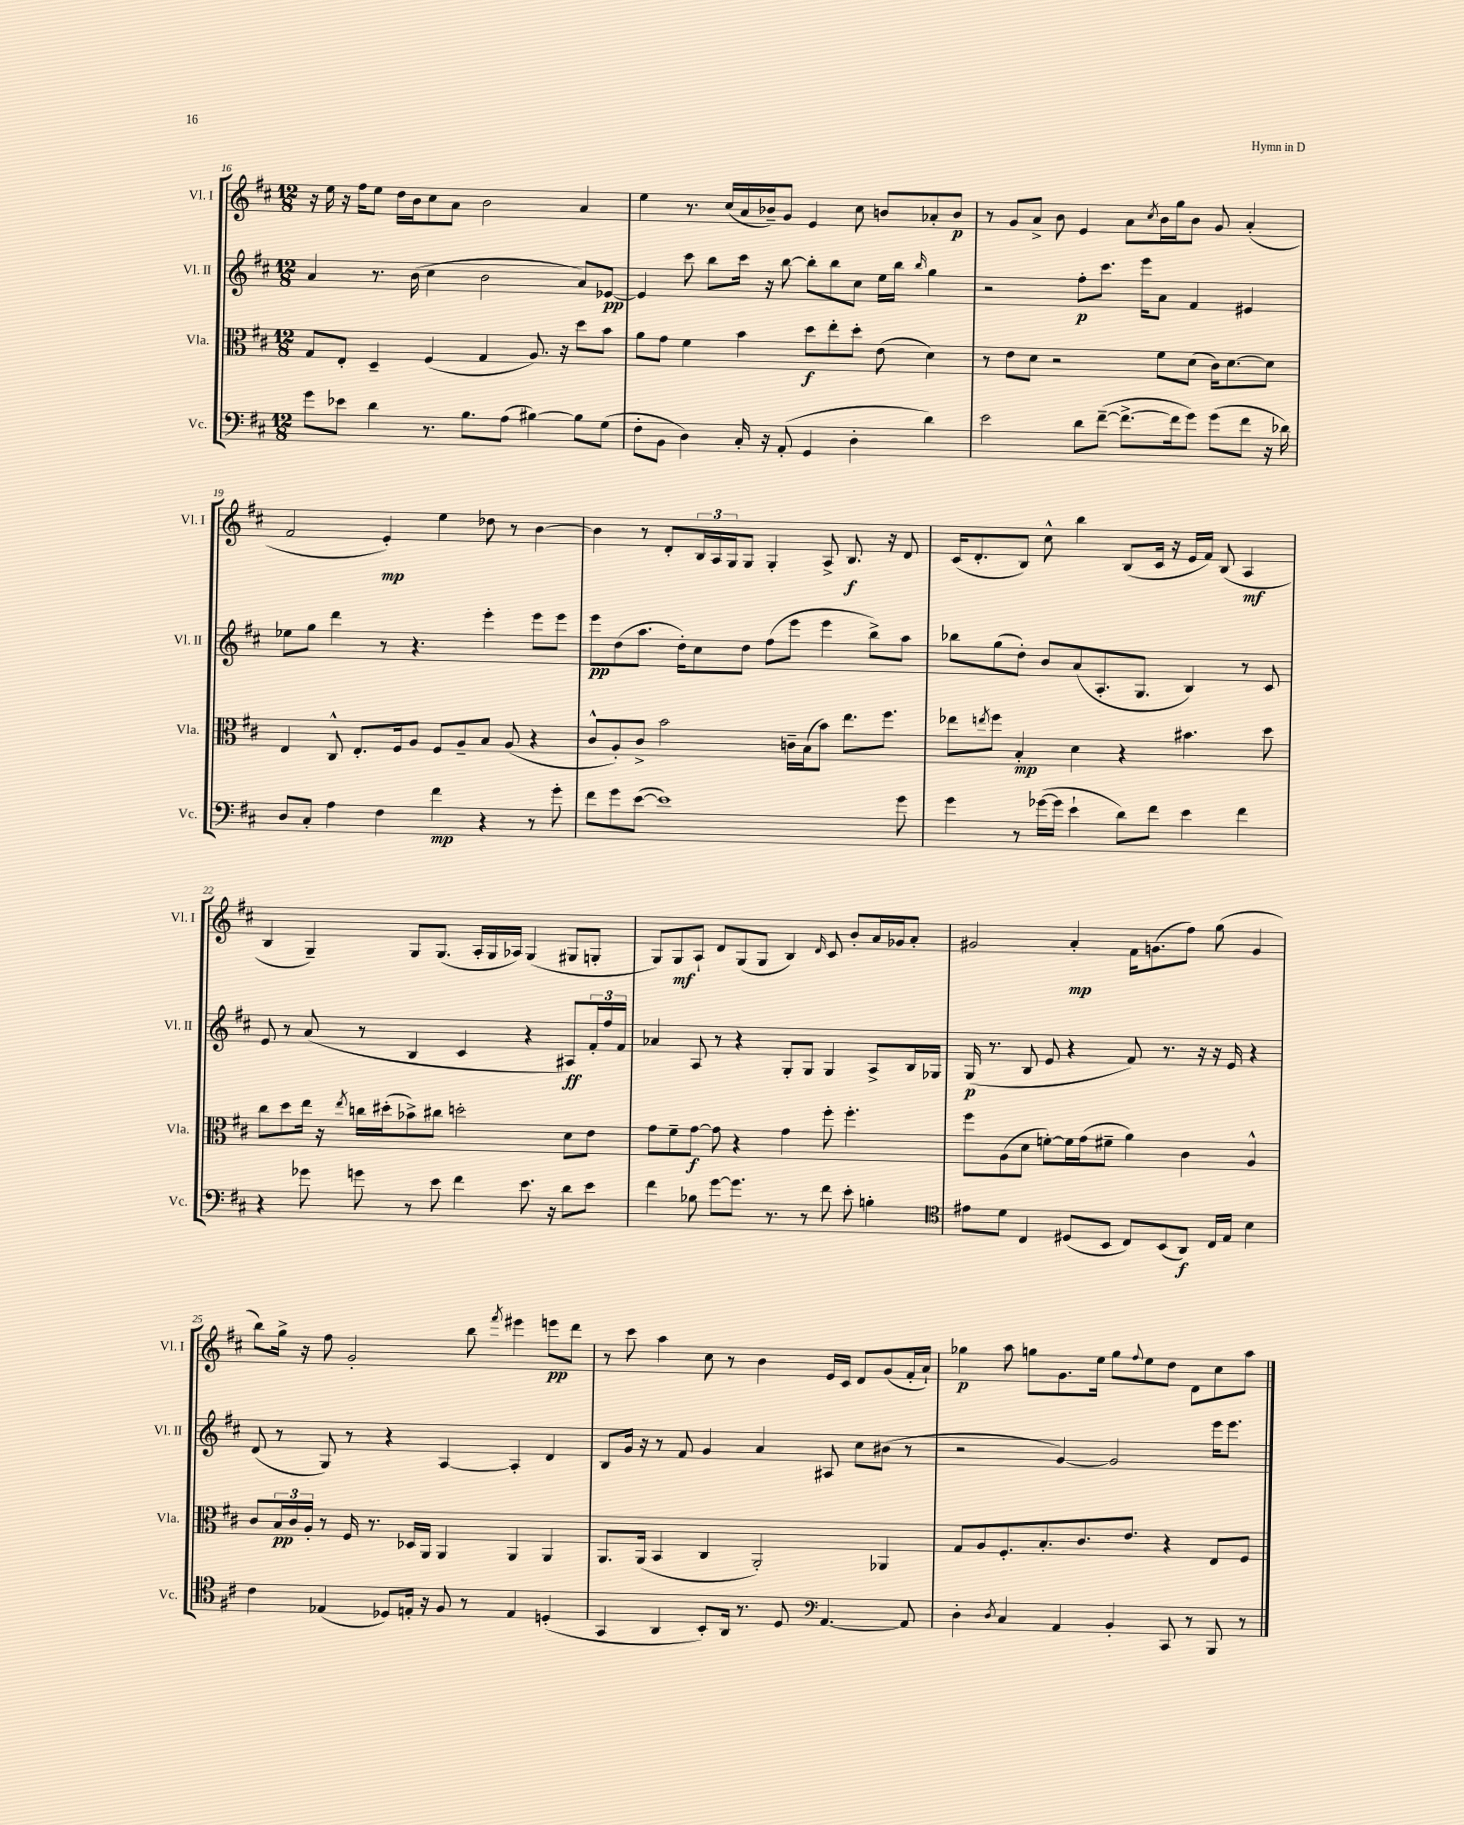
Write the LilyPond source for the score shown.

<<
\new StaffGroup <<
\new Staff = "s0" \with { instrumentName = "Vl. I" shortInstrumentName = "Vl. I" } {
    \clef treble \key d \major \numericTimeSignature \time 12/8
    r16 e''16 r16 fis''16 e''8 d''16 b'16 cis''8 a'8 b'2 a'4 |
    e''4 r8. cis''16( a'16 bes'16--) g'8 e'4 cis''8 b'8 aes'8-. b'8\p |
    r8 g'8 a'8-> b'8 e'4 a'8 \acciaccatura { cis''8 } b'16 g''16 b'8 g'8 a'4-.( |
    fis'2 e'4-.\mp) e''4 des''8 r8 b'4~ |
    b'4 r8 d'8-. \tuplet 3/2 { b16 a16 g16 } g8 g4-. a8-> b8.\f r16 d'8 |
    cis'16( d'8.-. b8) cis''8-^ b''4 b8( cis'16 r16 e'16 fis'16) b8( a4\mf |
    b4 g4--) g8 g8.( a16-. g16 aes16) g4( gis8 g8-. |
    g8) g8\mf a8-! d'8 g8( g8 b4) \grace { d'16 } cis'8 b'8-. a'16 ges'16 a'8-. |
    gis'2 a'4-.\mp fis'16 g'8.( fis''8) g''8( g'4 |
    b''8) g''16-> r16 fis''8 g'2-. b''8 \acciaccatura { fis'''8 } eis'''4 e'''8\pp d'''8 |
    r8 cis'''8 a''4 cis''8 r8 b'4 e'16 cis'16 d'8 g'8( fis'16-. a'16-!) |
    ges''4\p a''8 g''8 g'8. e''16 g''8 \appoggiatura { fis''8 } e''8 d''8 d'8 cis''8 a''8 \bar "|." |
}
\new Staff = "s1" \with { instrumentName = "Vl. II" shortInstrumentName = "Vl. II" } {
    \clef treble \key d \major \numericTimeSignature \time 12/8
    a'4 r8. b'16( cis''4 b'2 a'8) ees'8~\pp |
    ees'4 cis'''8 b''8 cis'''16 r16 b''8~ b''8-. b''8 cis''8 e''16 b''16 \grace { b''16 } g''4 |
    r2 fis''8-.\p cis'''8. e'''16 a'8 fis'4 eis'4 |
    ees''8 g''8 d'''4 r8 r4. e'''4-. e'''8 e'''8 |
    e'''8\pp d''8( a''8. d''16-.) cis''8 d''8 fis''8( e'''8 e'''4 b''8->) a''8 |
    bes''8 g''8( d''8-.) b'8 a'8( a8.-. g8. b4) r8 cis'8 |
    e'8 r8 a'8( r8 b4 cis'4 r4 ais8\ff) \tuplet 3/2 { fis'16-. fis''16 fis'16 } |
    aes'4 a8 r8 r4 g8-. g8 g4 a8-> b16 ges16 |
    g16\p( r8. b8 e'8 r4 fis'8) r8. r16 r16 e'16 r4 |
    d'8( r8 g8) r8 r4 a4~ a4-. d'4 |
    b8 g'16 r16 r8 fis'8 g'4 a'4 ais8 cis''8 bis'8( r8 |
    r2 g'4~) g'2 e'''16 e'''8. \bar "|." |
}
\new Staff = "s2" \with { instrumentName = "Vla." shortInstrumentName = "Vla." } {
    \clef alto \key d \major \numericTimeSignature \time 12/8
    g8 e8-. d4-- fis4( g4 a8.) r16 d''8 b'8 |
    a'8 g'8 fis'4 b'4 d''8\f e''8-. d''8-. e'8( d'4) |
    r8 e'8 d'8 r2 fis'8 d'8( cis'16) d'8.~ d'8 |
    e4 cis8-^ e8.-. fis16 a8 fis8 a8-- b8 a8( r4 |
    cis'8-^ a8-.) cis'8-> b'2 c'16-- b16( b'8) e''8. fis''8. |
    ees''8 \acciaccatura { e''8 } fis''8 b4-.\mp d'4 r4 bis'4. d''8 |
    cis''8 d''8 e''16 r16 \acciaccatura { e''8 } c''16 dis''16-.( bes'8->) cis''8 d''2-. d'8 e'8 |
    g'8 fis'8-- g'8~\f g'8 r4 g'4 fis''8-. fis''4.-. |
    fis''8 a8( d'8 f'8~-.) f'16 g'16( fis'8-- a'4) cis'4 a4-^ |
    cis'8 \tuplet 3/2 { b16\pp cis'16 a16-. } r8 fis16 r8. des16 a,16 a,4 a,4 a,4 |
    a,8. a,16( b,4 cis4 a,2-.) aes,4 |
    g8 a8 fis8.-. b8.-. cis'8. e'8. r4 e8 fis8 \bar "|." |
}
\new Staff = "s3" \with { instrumentName = "Vc." shortInstrumentName = "Vc." } {
    \clef bass \key d \major \numericTimeSignature \time 12/8
    g'8 ees'8 d'4 r8. b8. a8( bis4~) bis8 g8( |
    fis8-. b,8 d4) cis16-. r16 a,8-.( g,4 d4-. d'4) |
    e'2 d'8 fis'8~--( fis'8.~-> fis'16 g'8) g'8( fis'8 r16 des'16) |
    d8 cis8-. a4 fis4 fis'4\mp r4 r8 g'8-. |
    fis'8 g'8 e'8~( e'1) g'8 |
    g'4 r8 ges'16~( ges'16 e'4-! d'8) fis'8 e'4 fis'4 |
    r4 ges'8 g'8 r8 e'8 fis'4 e'8. r16 d'8 e'8 |
    fis'4 bes8 g'8~ g'8. r8. r8 fis'8 e'8-. b4-. |
    \clef tenor eis'8 d'8 cis4 dis8( b,8 cis8) b,8( a,8\f) cis16 e16 b4 |
    cis'4 ees4( des8) e16-. r16 fis8 r8 e4 d4-.( |
    g,4 a,4 b,8-.) a,16 r8. d8 \clef bass a,4.~ a,8 |
    d4-. \acciaccatura { d8 } cis4 a,4 b,4-. cis,8 r8 b,,8 r8 \bar "|." |
}
>>
>>
\layout { \context { \Score currentBarNumber = #16 } }
